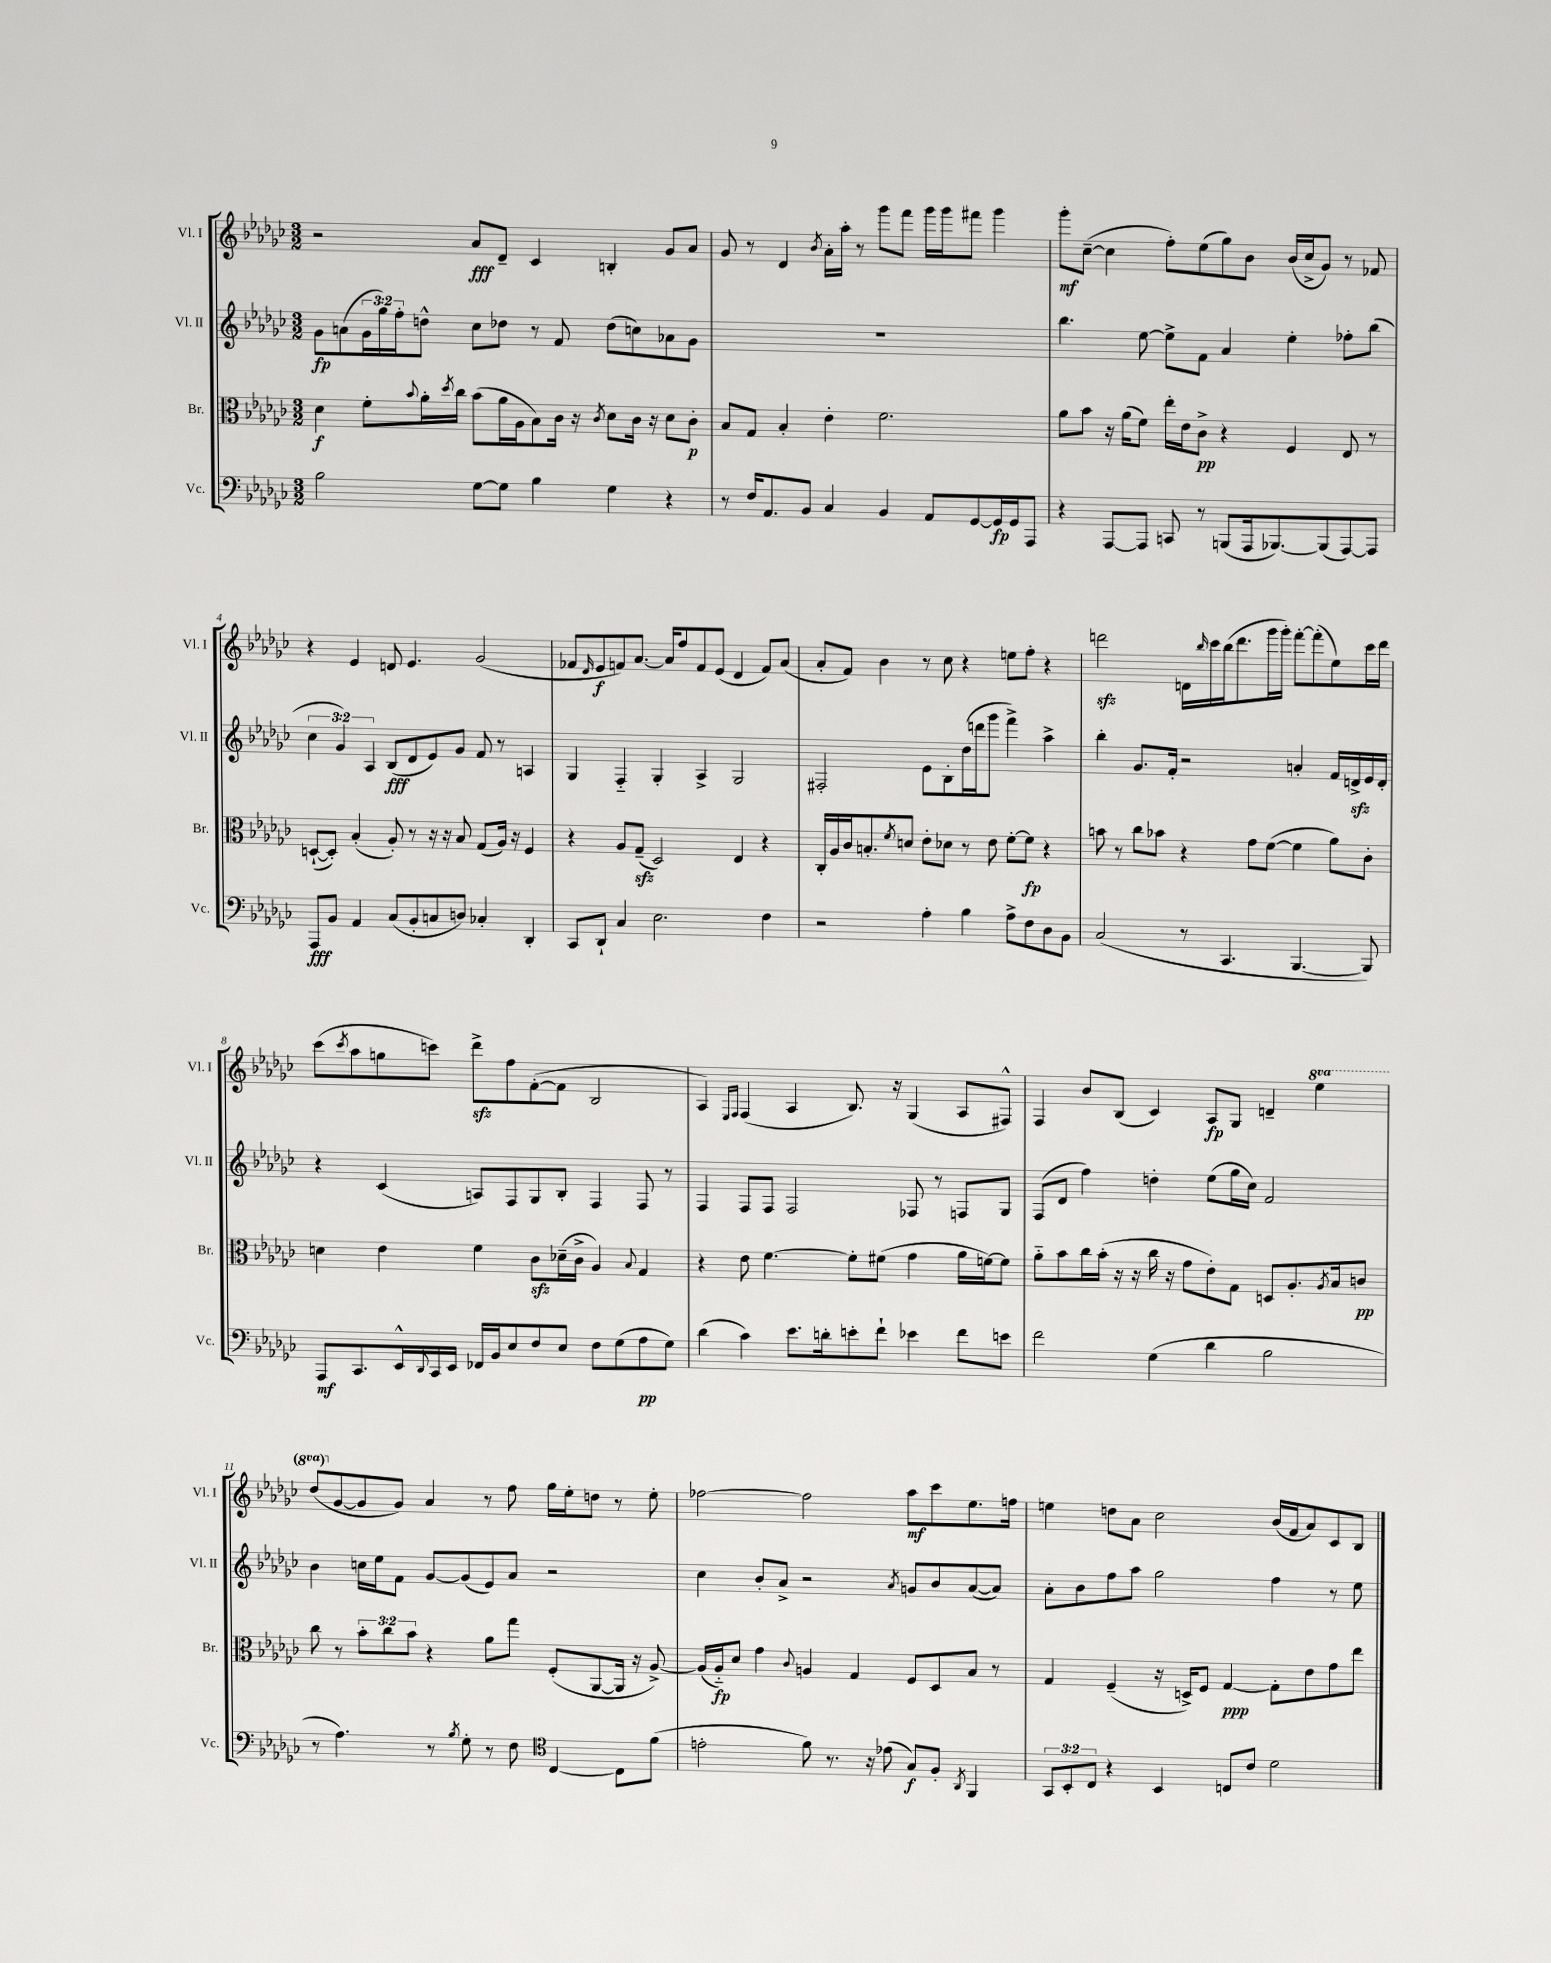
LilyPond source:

<<
\new StaffGroup <<
\new Staff = "s0" \with { instrumentName = "Vl. I" shortInstrumentName = "Vl. I" } {
    \clef treble \key ges \major \numericTimeSignature \time 3/2 \set Staff.ottavationMarkups = #ottavation-simple-ordinals
    r2 aes'8\fff des'8-- ces'4 b4-. ges'8 aes'8 |
    ges'8 r8 des'4 \acciaccatura { bes'8 } aes'16-. aes''16-. r8 ges'''8 f'''8 ges'''16 ges'''16 fis'''8 ges'''4 |
    ges'''8-.\mf ces''8~--( ces''4 f''8-.) ees''8( ges''8) bes'8 bes'16( ces''16-> ges'8) r8 fes'8 |
    r4 ees'4 d'8 ees'4. ges'2( |
    fes'8 \grace { des'16 } ees'8\f f'8) aes'8.~ aes'16 f''8 f'8 ees'8( des'4 f'8) aes'8( |
    aes'8-. f'8) bes'4 r8 ces''8 r4 e''8 f''8-. r4 |
    d'''2\sfz d'16 \grace { bes''16 } ces'''16 bes''16( d'''8. ges'''16 ges'''16-.) f'''8~-. f'''8-.( ees''8) ces'''16 d'''16 |
    ces'''8( \acciaccatura { ces'''8 } aes''8 g''8 c'''8) des'''8->\sfz f''8 f'8~-.( f'8 bes2 |
    aes4) \grace { ees16 f16 } f4( aes4 bes8.) r16 ges4( aes8 fis8-^) |
    f4 bes'8 bes8( ces'4) aes8\fp ges8 d'4-- \ottava #1 ees'''4 |
    des'''8( \ottava #0 ges'8~ ges'8 ges'8) aes'4 r8 f''8 ges''16 ees''16-. d''8 r8 ees''8-. |
    fes''2~ fes''2 aes''8\mf ces'''8 ees''8. f''16 |
    e''4 d''8 aes'8 ces''2 bes'16( f'16 aes'8) ces'8 bes8 \bar "|." |
}
\new Staff = "s1" \with { instrumentName = "Vl. II" shortInstrumentName = "Vl. II" } {
    \clef treble \key ges \major \numericTimeSignature \time 3/2 \override Staff.TupletNumber.text = #tuplet-number::calc-fraction-text
    ges'8\fp a'8( \tuplet 3/2 { ges'16 ges''16) f''16-. } d''8-^ ces''8 des''8 r8 f'8 des''8( c''8) aes'8 ges'8 |
    R1. |
    bes''4. ees''8~ ees''8-> f'8 aes'4 ees''4-. fes''8-. bes''8( |
    \tuplet 3/2 { ces''4 ges'4) aes4 } bes8\fff( des'8 ees'8) ges'8 f'8 r8 a4 |
    ges4 f4-_ ges4-. aes4-> ges2 |
    fis2-. ees'8 bes8-. des''16( d'''16 ges'''8 f'''4->) aes''4-> |
    bes''4-. ges'8. f'16-. r2 a'4-. f'16 d'16->\sfz ees'16 d'16-. |
    r4 ces'4( a8) f8 ges8 bes8-. f4 f8 r8 |
    f4 f8 f8 f2 fes8 r8 f8 ges8 |
    f8( des'8 f''4) d''4-. ees''8( ges''16 ces''16) f'2 |
    bes'4 c''16 ees''16 f'8 ges'8~ ges'8( ees'8) aes'8 r2 |
    ces''4 bes'8-. aes'8-> r2 \acciaccatura { aes'8 } g'8 bes'8 aes'8~( aes'8) |
    aes'8-. bes'8 f''8 aes''8 ges''2 f''4 r8 ees''8 \bar "|." |
}
\new Staff = "s2" \with { instrumentName = "Br." shortInstrumentName = "Br." } {
    \clef alto \key ges \major \numericTimeSignature \time 3/2 \override Staff.TupletNumber.text = #tuplet-number::calc-fraction-text
    des'4\f f'8-. \appoggiatura { bes'8 } aes'16-. \acciaccatura { des''8 } ces''16 bes'8( aes'16 aes16 bes8) ces'16 r16 \acciaccatura { ces'8 } des'8 ces'16 r16 des'8 ces'8-.\p |
    bes8 ges8 bes4-. ees'4-. f'2. |
    aes'8 bes'8 r16 aes'16( f'8) ees''16-. ees'16 ces'8->\pp r4 f4 ees8 r8 |
    d8~-!( d8-.) bes4-.( aes8-.) r8 r16 r16 bes8 ges8( aes16) r16 f4 |
    r4 aes8 ges8--\sfz( des2) ees4 r4 |
    ces16-. aes16 ces'16 b8.-. \acciaccatura { f'8 } d'8 ees'8-. des'8 r8 ees'8 f'8~-. f'8\fp r4 |
    b'8 r8 ces''8 bes'8 r4 ges'8 f'8~( f'4 aes'8) ces'8-. |
    d'4 ees'4 f'4 ces'8\sfz des'16--( ces'16-> aes4) \appoggiatura { bes8 } ges4 |
    r4 ees'8 f'4.~ f'8-. fis'8( ges'4 aes'16 f'16~) f'8 |
    aes'8-_ bes'8 ces''16 bes'16-.( r16 r16 ces''16 r16 ges'8 ees'8-.) ges8 d8 aes8.-. \acciaccatura { aes8 } bes16 c'8\pp |
    ces''8 r8 \tuplet 3/2 { bes'8-. ces''8 bes'8 } r4 aes'8 ges''8 f8-.( aes,8~ aes,16 r16 aes8~->) |
    aes16( aes16-_\fp) des'8 ges'4 \appoggiatura { ces'8 } a4 ges4 f8 des8 bes8 r8 |
    ges4 f4--( r16 d16->) f8 ges4~\ppp ges8-. ees'8 ges'8 ees''8 \bar "|." |
}
\new Staff = "s3" \with { instrumentName = "Vc." shortInstrumentName = "Vc." } {
    \clef bass \key ges \major \numericTimeSignature \time 3/2 \override Staff.TupletNumber.text = #tuplet-number::calc-fraction-text
    bes2 ges8~ ges8 bes4 ges4 r4 |
    r8 f16 aes,8. bes,8 ces4 bes,4 aes,8 ges,8~ ges,16\fp ges,16 aes,,8 |
    r4 aes,,8~ aes,,8 c,8 r8 b,,8( aes,,16 bes,,8.~) bes,,8( aes,,8~) aes,,8 |
    aes,,8\fff bes,8 aes,4 ces8( bes,8-. c8 d8) ces4-. des,4-. |
    ces,8 des,8-! ces4 ees2. f4 |
    r2 aes4-. bes4 aes8-> f8 des8 bes,8 |
    ces2( r8 ces,4. bes,,4.~ bes,,8) |
    aes,,8\mf ces,8. ees,16-^ \appoggiatura { des,8 } ces,16 ees,16 fes,16 bes,16 ees8 f8 ees8 f8 ges8( aes8\pp ges8) |
    des'4( ces'4) ees'8. d'16-. e'8-. f'8-! ees'4 f'8 e'8 |
    f'2 ges4( des'4 bes2 |
    r8 aes4.) r8 \acciaccatura { bes8 } ges8-. r8 f8 \clef tenor ces4~ ces8 f'8( |
    e'2-. f'8) r8. r16 ees'8( ges8\f) f8-. \acciaccatura { aes,8 } f,4 |
    \tuplet 3/2 { ges,8 bes,8-. ces8 } r4 bes,4 c8 ces'8 des'2 \bar "|." |
}
>>
>>
